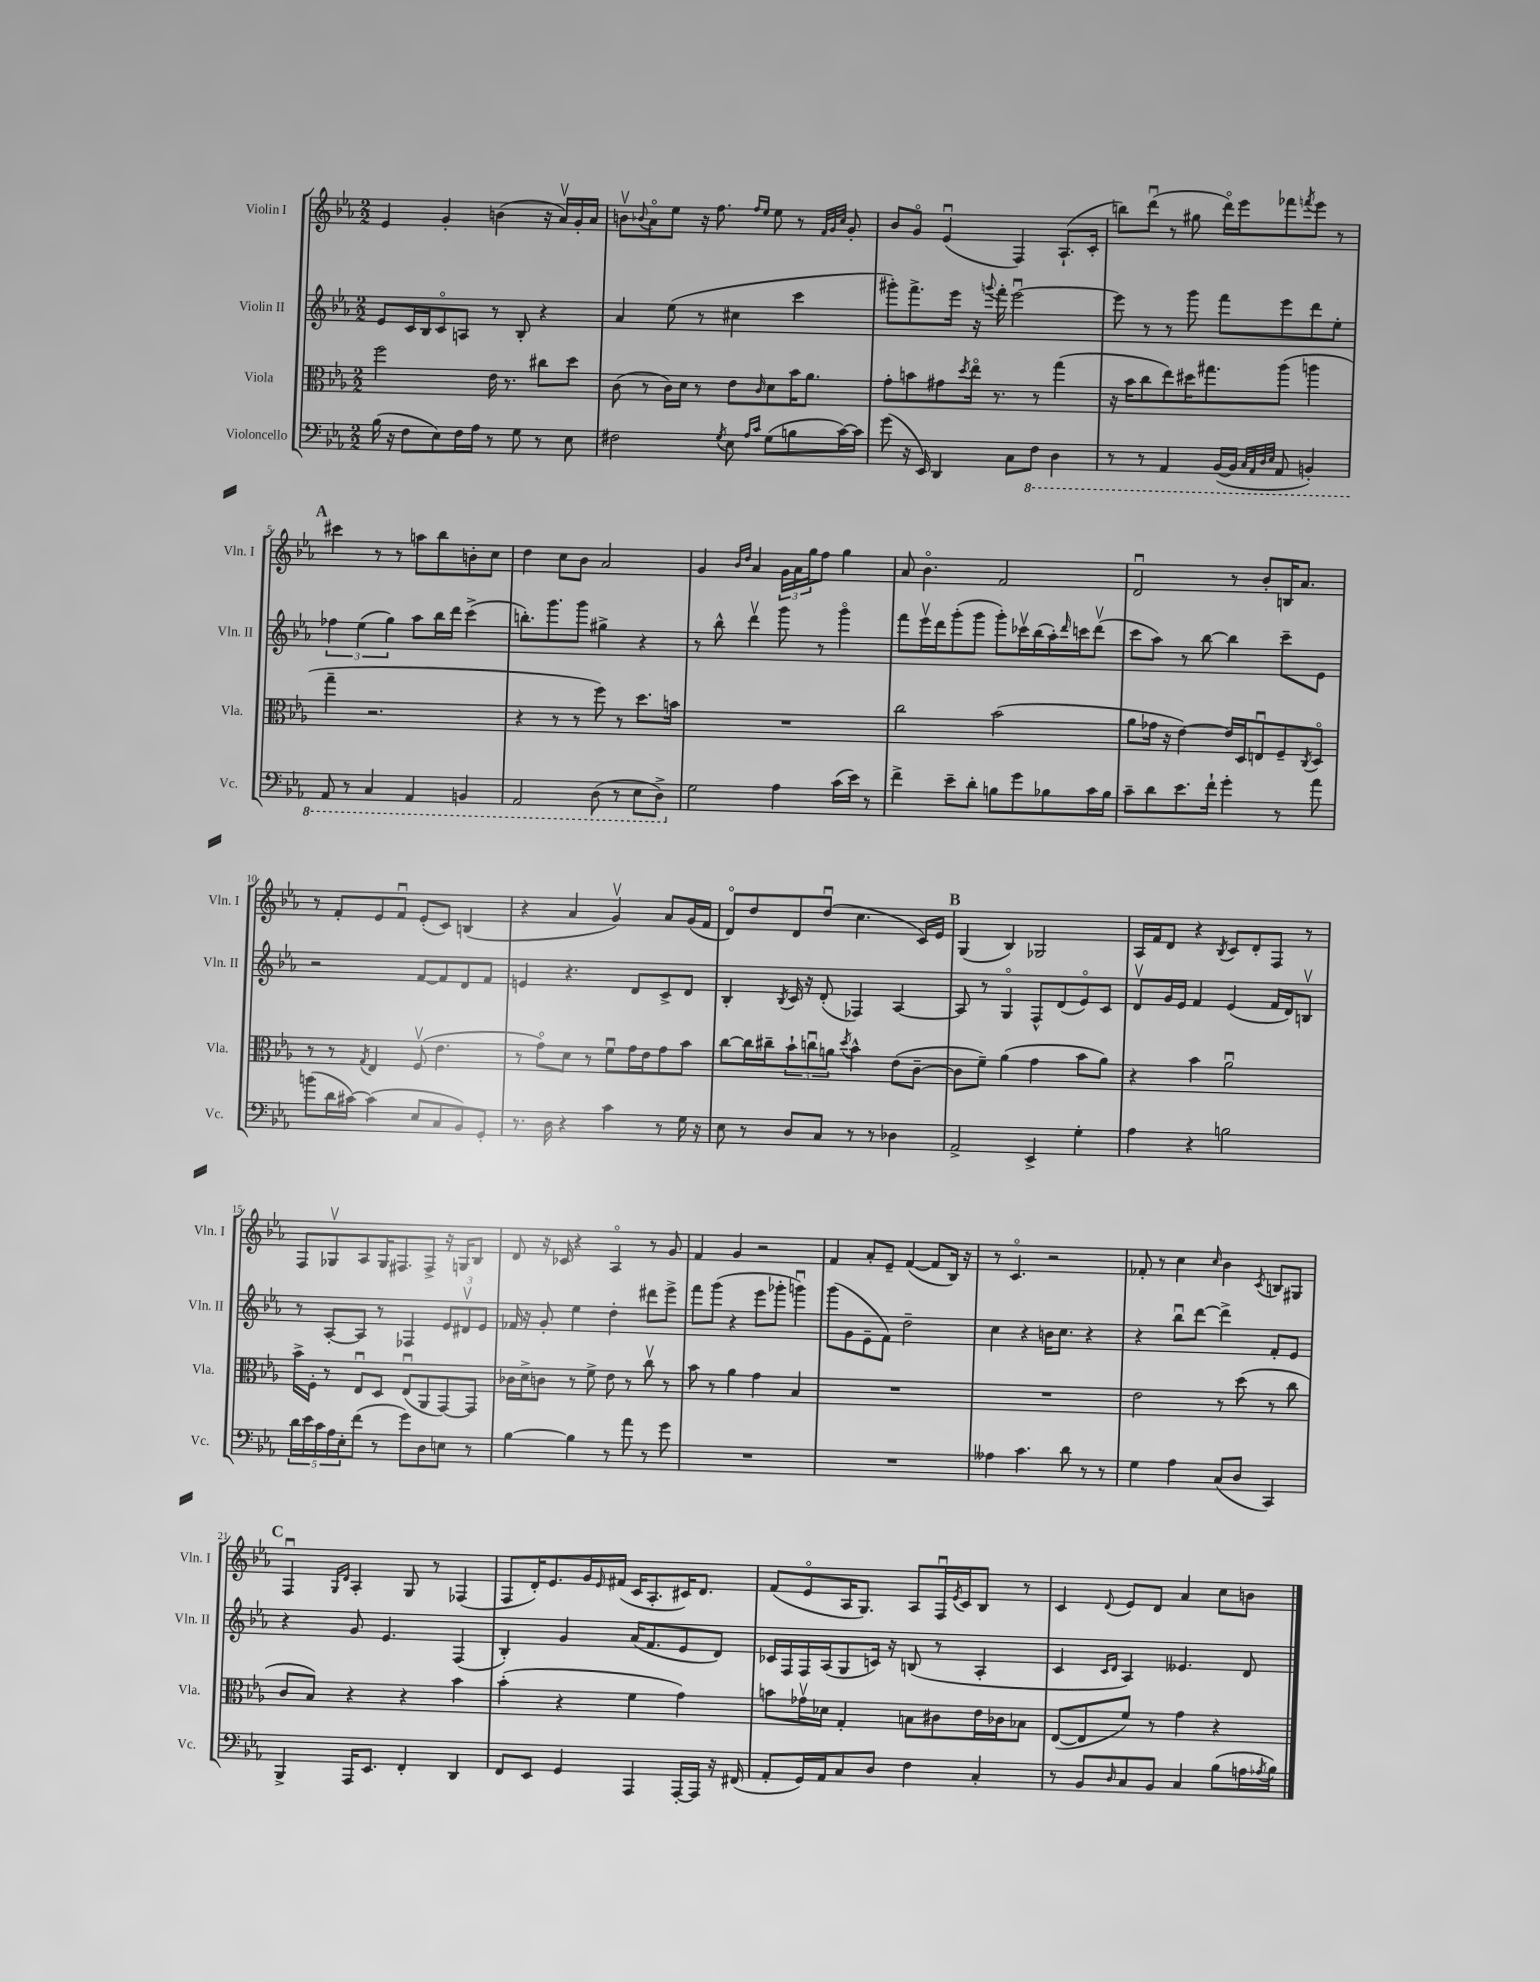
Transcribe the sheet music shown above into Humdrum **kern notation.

**kern	**kern	**kern	**kern
*part4	*part3	*part2	*part1
*staff4	*staff3	*staff2	*staff1
*I"Violoncello	*I"Viola	*I"Violin II	*I"Violin I
*I'Vc.	*I'Vla.	*I'Vln. II	*I'Vln. I
*clefF4	*clefC3	*clefG2	*clefG2
*k[b-e-a-]	*k[b-e-a-]	*k[b-e-a-]	*k[b-e-a-]
*M2/2	*M2/2	*M2/2	*M2/2
=1	=1	=1	=1
(16B-\	2ff\	8e-/L	4e-/
16r	.	.	.
8F\L	.	16c/L	.
.	.	16B-/J	.
8E-\)	.	8c/	4g'/
16F\L	.	8An/J	.
16A-\JJ	.	.	.
8r	16e-\	8r	(4bn\
.	8.r	.	.
8G\	.	8B-'/	.
8r	8cc#X\L	4r	16r
.	.	.	16a-v/LL)
8E-\	8dd\J	.	16g'/
.	.	.	16a-/JJ
=2	=2	=2	=2
2F#X\	(8c\	4a-/	8bnv\L
.	.	.	8qqb-X/
.	8r	.	8a-\
.	16c\LL)	(8ee-\	8ee-\J
.	16d\JJ	.	.
.	8r	8r	16r
.	.	.	8.ff\
8qG/	.	.	.
8E-\	8e-\L	4cc#X\	.
16qqA-/LL	.	.	16qqff/LL
16qqc/JJ	16qqc/	.	16qqee-/JJ
(8G\L	8d\	.	8ee-\
8Bn\	16b-\K	4ccc\	8r
.	8.a-\J	.	.
.	.	.	32qqf/LLL
.	.	.	32qqg/
.	.	.	32qqcc/JJJ
[16c\L)	.	.	8g'/
16c\JJ]	.	.	.
=3	=3	=3	=3
(8g\	8g'\L	8ggg#X'\L)	8b-/L
16r	8bn\	8.fff^\	8g/J
16EE-/)	.	.	.
4DD/	8g#X\	.	(4e-u/
.	.	16eee-\Jk	.
.	8qdd/	.	.
.	16ee-\Jk	16r	.
.	.	8qqgggn/	.
.	8.r	16fff'\	.
8C\L	.	[2eee-u\	4F/)
*8ba	*	*	*
8FF\J	8r	.	.
4DD\	(4gg\	.	(8.A-`/L
.	.	.	16c'/Jk
=4	=4	=4	=4
8r	16r	8eee-\]	8bbn\L)
.	16b-\KL	.	.
8r	8cc\	8r	(8dddu\J
4AAA-/	8ee-\)	8r	8r
.	16dd#X\K	8ggg\	8gg#X\
.	8.gg#X\	.	.
([16BBB-/LL	.	8fff\L	16ddd\LL)
16BBB-/JJ]	.	.	16eee-\J
32qqCC/LLL	.	.	.
32qqAAA-/	.	.	.
32qqDD/	.	.	.
32qqEE-/JJJ	.	.	.
8AAA-/	(8aa-\J	8eee-\	8fff-X\
.	.	.	8qfffn/
4BBBn'/)	4aan\	8ddd\	8eee-\J
.	.	8ee-'\J	8r
!!LO:LB:g=z
!!LO:REH:place=s1:t=A
=5	=5	=5	=5
8AAA-/	4gg~\	6ff-X\	4ccc#X\
8r	.	.	.
.	.	(6ee-\	.
4CC/	2.r	.	8r
.	.	6gg\)	.
.	.	.	8r
4AAA-/	.	8aa-\L	8aan\L
.	.	16bb-\L	8bb-\
.	.	16ddd\JJ	.
4BBBn/	.	(4ccc^\	8bn'\
.	.	.	8cc\J
=6	=6	=6	=6
2AAA-/	4r	8.bbn'\L)	4dd\
.	.	8.ggg\	.
.	8r	.	8cc\L
.	8r	8ggg\J	8b-\J
(8DD\	8ff\)	4gg#X^\	2a-/
8r	8r	.	.
8EE-\L	8.dd\L	4r	.
8DD^\J)	.	.	.
.	16bn\Jk	.	.
=7	=7	=7	=7
*X8ba	*	*	*
2G\	1r	8r	4g/
.	.	8bb-^^\	.
.	.	.	16qqb-/LL
.	.	.	16qqdd/JJ
.	.	4dddv\	4a-/
4A-\	.	8ggg\	24g\LL
.	.	.	24a-\
.	.	.	24gg\J
.	.	8r	8ff\J
(16c\LL	.	4ggg\	4gg\
16e-\JJ)	.	.	.
8r	.	.	.
=8	=8	=8	=8
4f^\	2cc\	8fff\L	8a-/
.	.	16eee-v\L	4.b-\
.	.	16ddd\J	.
8e-~\L	.	(8ggg'\	.
8d'\J	.	8ggg\J	.
8Bn\L	(2b-\	8ggg'\L)	2f/
8g\	.	16ccc-Xv\L	.
.	.	(16bb-\	.
8B-X\	.	16aa-'\)	.
.	.	16qqddd/	.
.	.	16cccn\J	.
16c\L	.	(8dddv\J	.
16B-\JJ	.	.	.
=9	=9	=9	=9
8c~\L	8a-\L	8ccc\L	2du/
8d\	16g-X\Jk	8aa-\J)	.
.	16r	.	.
8.e-\	[4e-\)	8r	.
.	.	[8bb-\	.
16f`\Jk	.	.	.
4g'\	16e-/LL]	4bb-\]	8r
.	16D/J	.	.
.	8Enu/	.	8b-'/L
8r	8F~/	8ccc~\L	16Bn/K
.	.	.	8.a-/J
.	8qC/	.	.
8a-\	8D/J	8e-\J	.
!!LO:LB:g=z
=10	=10	=10	=10
(8bn\L	8r	2r	8r
16d\L	8r	.	8f'/L
[16c#X\JJ)	.	.	.
.	8qG/	.	.
(4c#\]	4E-/	.	8e-/
.	.	.	8fu/J
8E-/L	(8Fv/	[8f/L	(8e-'/L
8C/	4.e-\	8f/]	8c/J)
8BB-/)	.	8d/	(4Bn/
8GG'/J	.	8f/J	.
=11	=11	=11	=11
8.r	8r	4en/	4r
.	8g\L)	.	.
16D\	.	.	.
4r	8d\J	4.r	4a-/
.	8r	.	.
4c\	8fu\L	.	4gv/)
.	16g\L	8d/L	.
.	16e-\J	.	.
8r	8g\	8c^/	8a-/L
16G\	8b-\J	8d/J	(16g/L
16r	.	.	16f/JJ
=12	=12	=12	=12
8E-\	[8cc\L	4B-'/	8d/L)
8r	16cc\L]	.	8dd/
.	16cc#X~\J	.	.
.	.	8qB-/	.
8D/L	12b-`\	16c/	8d/
.	.	16r	.
.	12ccnu\	.	.
8C/J	.	(8d'/	(8ddu/J
.	12an\J	.	.
.	8qdd/	.	.
8r	4b-^^\	4F-X/)	4.cc\
8r	.	.	.
4D-X\	(8e-\L	[4A-/	.
.	[8c~\J	.	16c/LL)
.	.	.	16e-/JJ
!!LO:REH:place=s1:t=B
=13	=13	=13	=13
2AA-^/	8c\L]	8A-/]	(4G/
.	8f~\J)	8r	.
.	(4a-\	4G/	4B-/)
4EE-^/	4g\	8F^^/L	2G-X/
.	.	(8d/	.
4G'\	8b-\L	8e-/)	.
.	8a-\J)	8c/J	.
=14	=14	=14	=14
4A-\	4r	8dv/L	16A-/LL
.	.	.	16f/J
.	.	16g/L	8d/J
.	.	16e-/JJ	.
4r	4b-\	4f/	4r
.	.	.	8qB-/
2Bn\	2a-u\	(4e-/	8c/L
.	.	.	8d'/
.	.	16f/LL	8F/J
.	.	16d/J)	.
.	.	8Bnv/J	8r
!!LO:LB:g=z
=15	=15	=15	=15
20d\LL	16b-^\LL	8r	8F/L
20e-\	.	.	.
.	16F'\JJ	.	.
20c\	.	.	.
.	8r	[8A-'/L	8G-Xv/
20A-\	.	.	.
20E-'\J	.	.	.
(8f\J	8E-u/L	8A-/J]	8A-/
8r	8D/J	8r	16G-/K
.	.	.	8.F#X/
8g\L)	(8E-u/L	4F-X/	.
8D\	8AA-/	.	8F#^/J
8En\J	[8GG/)	12e-/L	16r
.	.	.	16Gn/KL
.	.	12d#Xv/	.
8r	8GG/J]	.	8B-/J
.	.	12e-/J	.
=16	=16	=16	=16
[4B-\	16c-X\LL	16f-X/	8d/
.	16d^\J	16r	.
.	8cn\J	8g'/	16r
.	.	.	16c-X/
4B-\]	8r	4ee-\	4r
.	8f^\	.	.
8r	8e-\	4dd'\	4A-/
8a-\	8r	.	.
8r	8ccv\	8ddd#X\L	8r
8g\	8r	8eee-^\J	8g/
=17	=17	=17	=17
1r	8b-\	8fff\L	4f/
.	8r	(8ggg\J	.
.	4a-\	4r	4g/
.	4g\	8eee-\L	2r
.	.	8ggg-X'\J	.
.	4B-/	4gggnu\)	.
=18	=18	=18	=18
1r	1r	(8ggg\L	4f/
.	.	8g\	.
.	.	8e-~\	8a-'/L
.	.	8f\J)	8e-~/J
.	.	2dd~\	([4f/
.	.	.	8f/L]
.	.	.	16B-/Jk)
.	.	.	16r
=19	=19	=19	=19
4A--X\	1r	4cc\	8r
.	.	.	4.c/
4.c\	.	4r	.
.	.	16bn\KL	2r
.	.	8.cc\J	.
8d\	.	.	.
8r	.	4r	.
8r	.	.	.
=20	=20	=20	=20
4G\	2e-\	4r	8f-X'/
.	.	.	8r
4A-\	.	8bb-u\L	4cc\
.	.	[8ddd\J	.
.	.	.	16qqcc/
(8C/L	8r	4ddd^\]	4b-\
8D/J	(8dd\	.	.
.	.	.	8qc/
4CC/)	8r	8f'/L	8Bn/L
.	8cc\	8e-/J	8G#X/J
!!LO:LB:g=z
!!LO:REH:place=s1:t=C
=21	=21	=21	=21
4BBB-^/	8c/L	4r	4Fu/
.	8B-/J)	.	.
.	.	.	16qqG/LL
.	.	.	16qqd/JJ
16AAA-/KL	4r	8g/	4A-'/
8.EE-/J	.	.	.
.	.	4.e-/	.
4FF'/	4r	.	8G/
.	.	.	8r
4DD/	4b-\	(4F/	(4F-X/
=22	=22	=22	=22
8FF/L	(4b-'\	4B-'/)	8F/L
8EE-/J	.	.	16d'/K)
.	.	.	8.e-/
4GG/	4r	4g/	.
.	.	.	16g/L
.	.	.	16qqe-/
.	.	.	(16f#X/JJ
4AAA-/	4f\	(16a-/KL	16c/KL
.	.	8.f/	8.A-'/
[16AAA-'/LL	4g\)	8e-/	16c#X/K)
16AAA-/JJ]	.	.	8.d/J
16r	.	8d/J)	.
(16FF#X/	.	.	.
=23	=23	=23	=23
8AA-'/L	8bn\L	16c-X/LL	(8f/L
.	.	16F/	.
16GG/L)	16g-Xv\L	16F/	8e-/
16AA-/J	16d-X\JJ	(16A-/J	.
8C/	4G'/	8G/	16A-/K
.	.	.	8.G/J)
8D/J	.	16cn/Jk)	.
.	.	16r	.
4F\	8Bn\L	(8Bn/	8A-/L
.	8c#X\	8r	16Fu/L
.	.	.	8qe-/
.	.	.	16c/J
4C'/	16e-\L	4A-'/	8B-/J
.	16c-X\J	.	.
.	8B-X\J	.	8r
=24	=24	=24	=24
8r	([8E-/L	4c/	4c/
8BB-/L	8E-/]	.	.
.	.	16qqc/LL	.
16qqD/	.	16qqd/JJ	8qqd/
8C/	8f/J)	4A-/)	8e-/L
8BB-/J	8r	.	8d/J
4C/	4g\	4.e--X/	4a-/
(8B-\L	4r	.	8cc\L
16An\L	.	8d/	8bn\J
8qA-X/	.	.	.
16B-\JJ)	.	.	.
==	==	==	==
*-	*-	*-	*-
